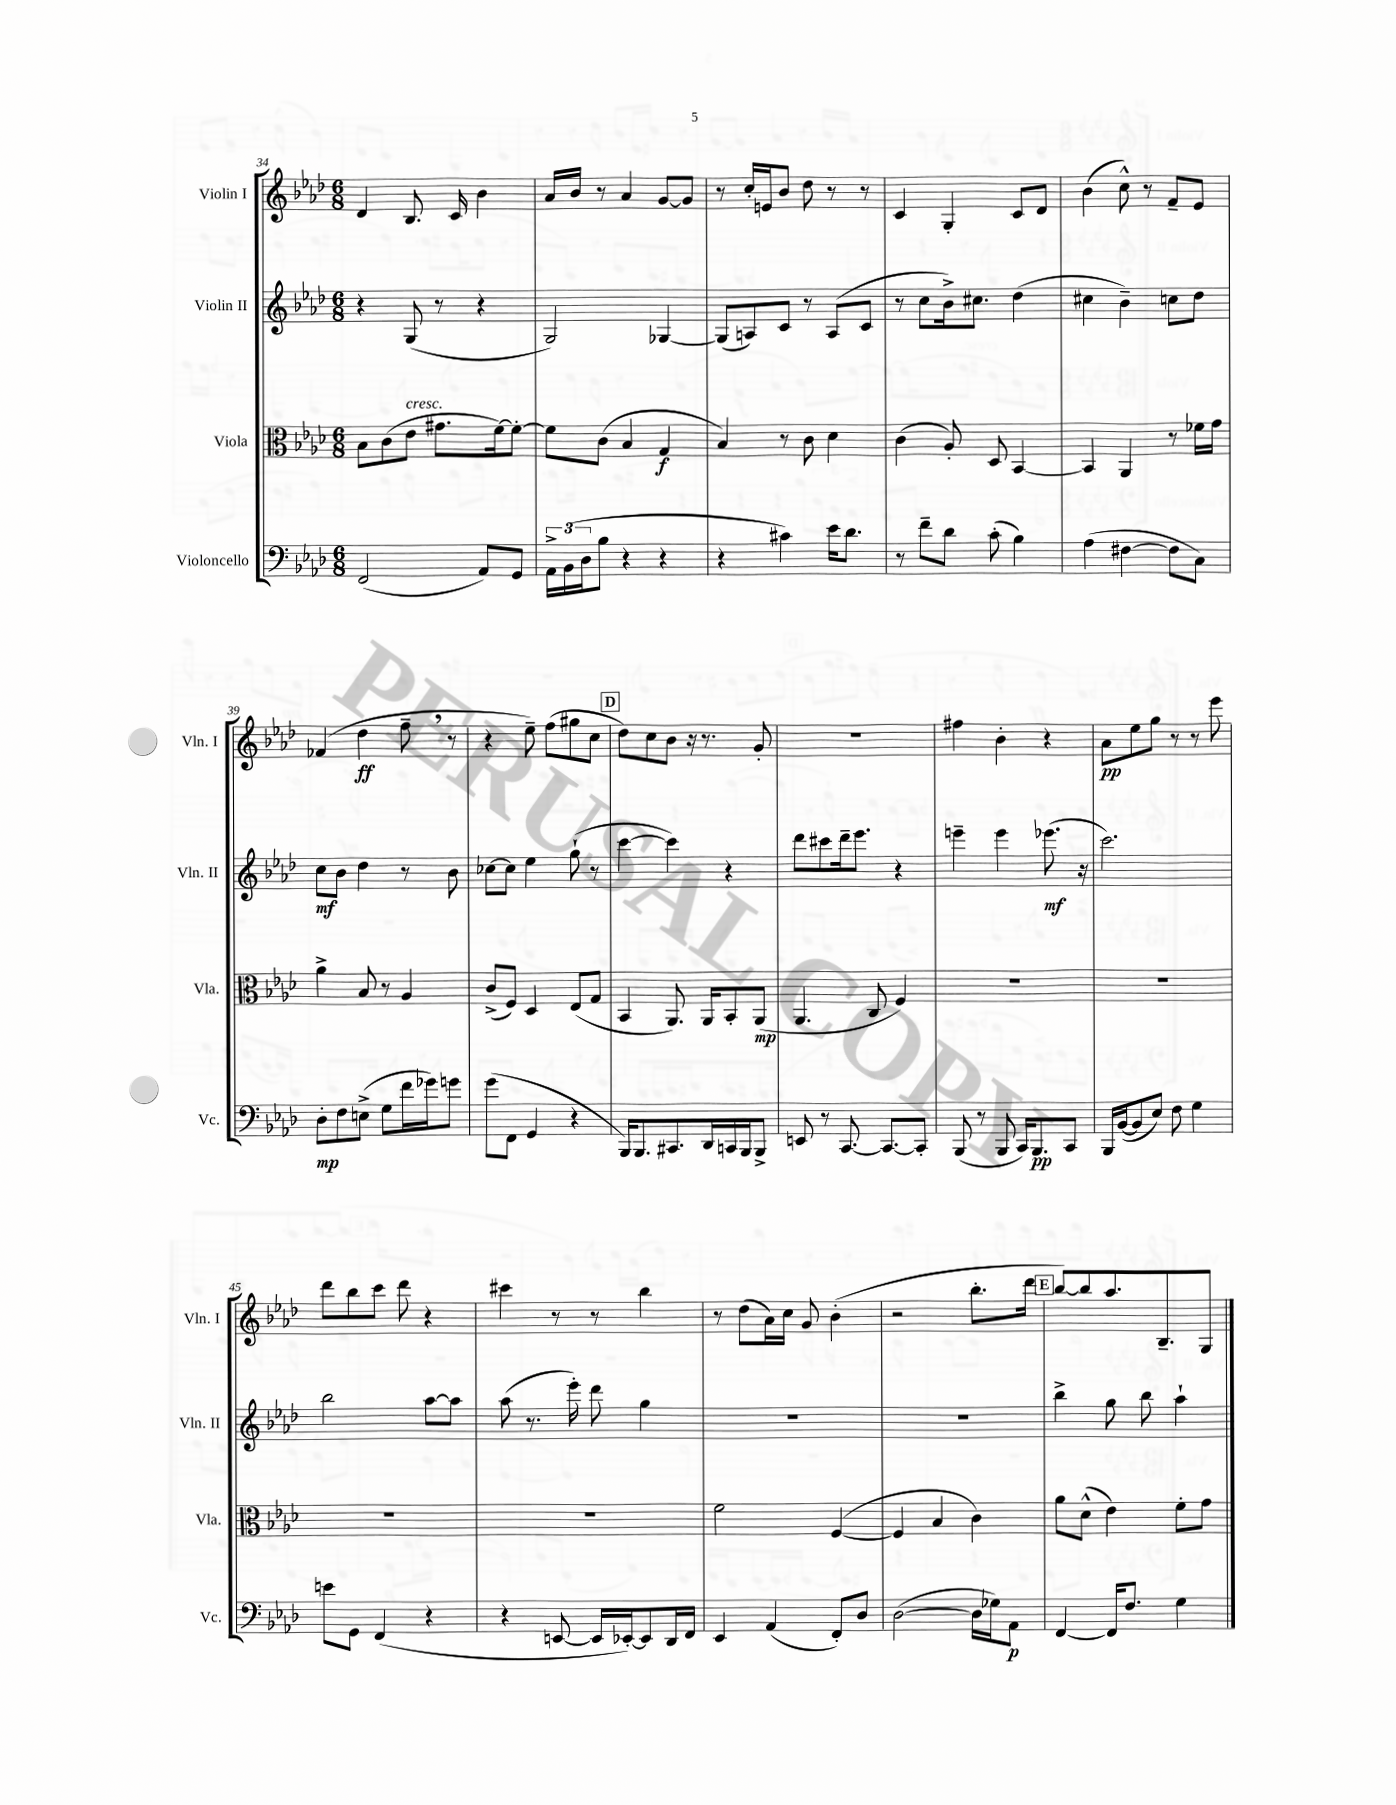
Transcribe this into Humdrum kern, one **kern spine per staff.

**kern	**dynam	**kern	**dynam	**kern	**dynam	**kern	**dynam
*part4	*part4	*part3	*part3	*part2	*part2	*part1	*part1
*staff4	*staff4	*staff3	*staff3	*staff2	*staff2	*staff1	*staff1
*I"Violoncello	*	*I"Viola	*	*I"Violin II	*	*I"Violin I	*
*I'Vc.	*	*I'Vla.	*	*I'Vln. II	*	*I'Vln. I	*
*clefF4	*	*clefC3	*	*clefG2	*	*clefG2	*
*k[b-e-a-d-]	*	*k[b-e-a-d-]	*	*k[b-e-a-d-]	*	*k[b-e-a-d-]	*
*M6/8	*	*M6/8	*	*M6/8	*	*M6/8	*
=34	=34	=34	=34	=34	=34	=34	=34
(2FF/	.	8B-\L	.	4r	.	4d-/	.
.	.	(8c\	.	.	.	.	.
!	!	!LO:TX:a:i:t=cresc.	!	!	!	!	!
.	.	8e-\J	.	(8G/	.	8.B-/	.
.	.	8.g#X\L	.	8r	.	.	.
.	.	.	.	.	.	16c/	.
8AA-/L)	.	.	.	4r	.	4b-\	.
.	.	[16f\k)	.	.	.	.	.
8GG/J	.	8f'\J_	.	.	.	.	.
=35	=35	=35	=35	=35	=35	=35	=35
24AA-^\LL	.	8f\L]	.	2G/)	.	16a-/LL	.
(24BB-\	.	.	.	.	.	.	.
.	.	.	.	.	.	16b-/JJ	.
24D-\J	.	.	.	.	.	.	.
8B-\J	.	(8c\J	.	.	.	8r	.
4r	.	4B-/	.	.	.	4a-/	.
4r	.	4G/	f	[4G-X/	.	[8g/L	.
.	.	.	.	.	.	8g/J]	.
=36	=36	=36	=36	=36	=36	=36	=36
4r	.	4B-/)	.	(8G-/L]	.	8r	.
.	.	.	.	8An/)	.	16cc'/LL	.
.	.	.	.	.	.	16en/J	.
4c#X\)	.	8r	.	8c/J	.	8b-/J	.
.	.	8c\	.	8r	.	8dd-\	.
16e-\KL	.	4d-\	.	(8A/L	.	8r	.
8.d-\J	.	.	.	.	.	.	.
.	.	.	.	8c/J	.	8r	.
=37	=37	=37	=37	=37	=37	=37	=37
8r	.	(4c\	.	8r	.	4c/	.
8f~\L	.	.	.	8cc\L	.	.	.
8d-\J	.	8A-'/)	.	16b-^\k)	.	4G'/	.
.	.	.	.	8.cc#X\J	.	.	.
(8c'\	.	8D-/	.	.	.	.	.
4B-\)	.	[4BB-/	.	(4dd-\	.	8c/L	.
.	.	.	.	.	.	8d-/J	.
=38	=38	=38	=38	=38	=38	=38	=38
(4A-\	.	4BB-/]	.	4cc#X\	.	(4b-\	.
[4F#X\	.	4AA-/	.	4b-~\)	.	8cc^^\)	.
.	.	.	.	.	.	8r	.
8F#\L]	.	8r	.	8ccn\L	.	8f~/L	.
8C\J)	.	16f-X\LL	.	8dd-\J	.	8e-/J	.
.	.	16g\JJ	.	.	.	.	.
!!LO:LB:g=z
=39	=39	=39	=39	=39	=39	=39	=39
8D-'\L	mp	4a-^\	.	8cc\L	mf	(4f-X/	.
8F\	.	.	.	8b-\J	.	.	.
(8En^\J	.	8B-/	.	4dd-\	.	4dd-\	ff
8G\L	.	8r	.	.	.	.	.
16f\L	.	4A-/	.	8r	.	8ff~,\	.
16g-X\J)	.	.	.	.	.	.	.
8gn\J	.	.	.	8b-\	.	8r	.
=40	=40	=40	=40	=40	=40	=40	=40
(8g\L	.	(8c^/L	.	[8cc-X\L	.	4r	.
8FF\J	.	8F/J)	.	8cc-\J]	.	.	.
4GG/	.	4D-/	.	4ee-\	.	8ee-~\)	.
.	.	.	.	.	.	(8ff\L	.
4r	.	(8E-/L	.	(8gg`\	.	8gg#X\	.
.	.	8G/J	.	8r	.	8cc\J	.
!!LO:REH:place=s1:t=D
=41	=41	=41	=41	=41	=41	=41	=41
16BBB-/KL)	.	4BB-/	.	[4ccc\	.	8dd-\L)	.
8.BBB-/	.	.	.	.	.	.	.
.	.	.	.	.	.	8cc\	.
8.CC#X/	.	8.AA-/)	.	4ccc\])	.	8b-\J	.
.	.	.	.	.	.	16r	.
16DD-/L	.	16AA-/KL	.	.	.	8.r	.
16CCn/	.	8BB-'/	.	4r	.	.	.
16BBB-/J	.	.	.	.	.	.	.
8BBB-^/J	.	(8AA-/J	mp	.	.	8g'/	.
=42	=42	=42	=42	=42	=42	=42	=42
8EEn/	.	4.AA-/	.	8ddd-\L	.	2.r	.
8r	.	.	.	8ccc#X\	.	.	.
[8.CC/	.	.	.	16ddd-~\k	.	.	.
.	.	.	.	8.eee-\J	.	.	.
.	.	8C/	.	.	.	.	.
8.CC/L_	.	.	.	.	.	.	.
.	.	4F/)	.	4r	.	.	.
8CC'/J]	.	.	.	.	.	.	.
=43	=43	=43	=43	=43	=43	=43	=43
(8BBB-/	.	2.r	.	4eeen~\	.	4ff#X\	.
8r	.	.	.	.	.	.	.
8BBB-/	.	.	.	4eee\	.	4b-'\	.
16CC/KL)	.	.	.	.	.	.	.
8.BBB-/	pp	.	.	.	.	.	.
.	.	.	.	(8.eee-X\	mf	4r	.
8CC/J	.	.	.	.	.	.	.
.	.	.	.	16r	.	.	.
=44	=44	=44	=44	=44	=44	=44	=44
16BBB-/LL	.	2.r	.	2.ccc\)	.	8a-\L	pp
([16BB-/J	.	.	.	.	.	.	.
8BB-/]	.	.	.	.	.	8ee-\	.
8E-/J)	.	.	.	.	.	8gg\J	.
8F\	.	.	.	.	.	8r	.
4G\	.	.	.	.	.	8r	.
.	.	.	.	.	.	8eee-\	.
!!LO:LB:g=z
=45	=45	=45	=45	=45	=45	=45	=45
8en\L	.	2.r	.	2bb-\	.	8ddd-\L	.
8GG\J	.	.	.	.	.	8bb-\	.
(4FF/	.	.	.	.	.	8ccc\J	.
.	.	.	.	.	.	8ddd-\	.
4r	.	.	.	[8aa-\L	.	4r	.
.	.	.	.	8aa-\J]	.	.	.
=46	=46	=46	=46	=46	=46	=46	=46
4r	.	2.r	.	(8aa-\	.	4ccc#X\	.
.	.	.	.	8.r	.	.	.
[8EEn/	.	.	.	.	.	8r	.
.	.	.	.	16eee-'\)	.	.	.
16EE/LL]	.	.	.	8ddd-\	.	8r	.
[16EE-X'/J)	.	.	.	.	.	.	.
8EE-/]	.	.	.	4gg\	.	4bb-\	.
16DD-/L	.	.	.	.	.	.	.
16FF/JJ	.	.	.	.	.	.	.
=47	=47	=47	=47	=47	=47	=47	=47
4EE-/	.	2f\	.	2.r	.	8r	.
.	.	.	.	.	.	(8dd-\L	.
(4AA-/	.	.	.	.	.	16a-\L)	.
.	.	.	.	.	.	16cc\JJ	.
.	.	.	.	.	.	8g/	.
8FF'/L)	.	([4F/	.	.	.	(4b-'\	.
8D-/J	.	.	.	.	.	.	.
=48	=48	=48	=48	=48	=48	=48	=48
([2D-\	.	4F/]	.	2.r	.	2r	.
.	.	4B-/	.	.	.	.	.
16D-\LL]	.	4c\)	.	.	.	8.bb-'\L	.
16G-X\J)	.	.	.	.	.	.	.
8AA-\J	p	.	.	.	.	.	.
.	.	.	.	.	.	16ddd-\Jk	.
!!LO:REH:place=s1:t=E
=49	=49	=49	=49	=49	=49	=49	=49
[4FF/	.	8a-\L	.	4bb-^\	.	[8bb-/L)	.
.	.	(8d-^^\J	.	.	.	8bb-/]	.
16FF/KL]	.	4e-\)	.	8gg\	.	8.aa-/	.
8.F/J	.	.	.	.	.	.	.
.	.	.	.	8bb-\	.	.	.
.	.	.	.	.	.	8.B-~/	.
4G\	.	8f'\L	.	4aa-`\	.	.	.
.	.	8g\J	.	.	.	8G/J	.
==	==	==	==	==	==	==	==
*-	*-	*-	*-	*-	*-	*-	*-
